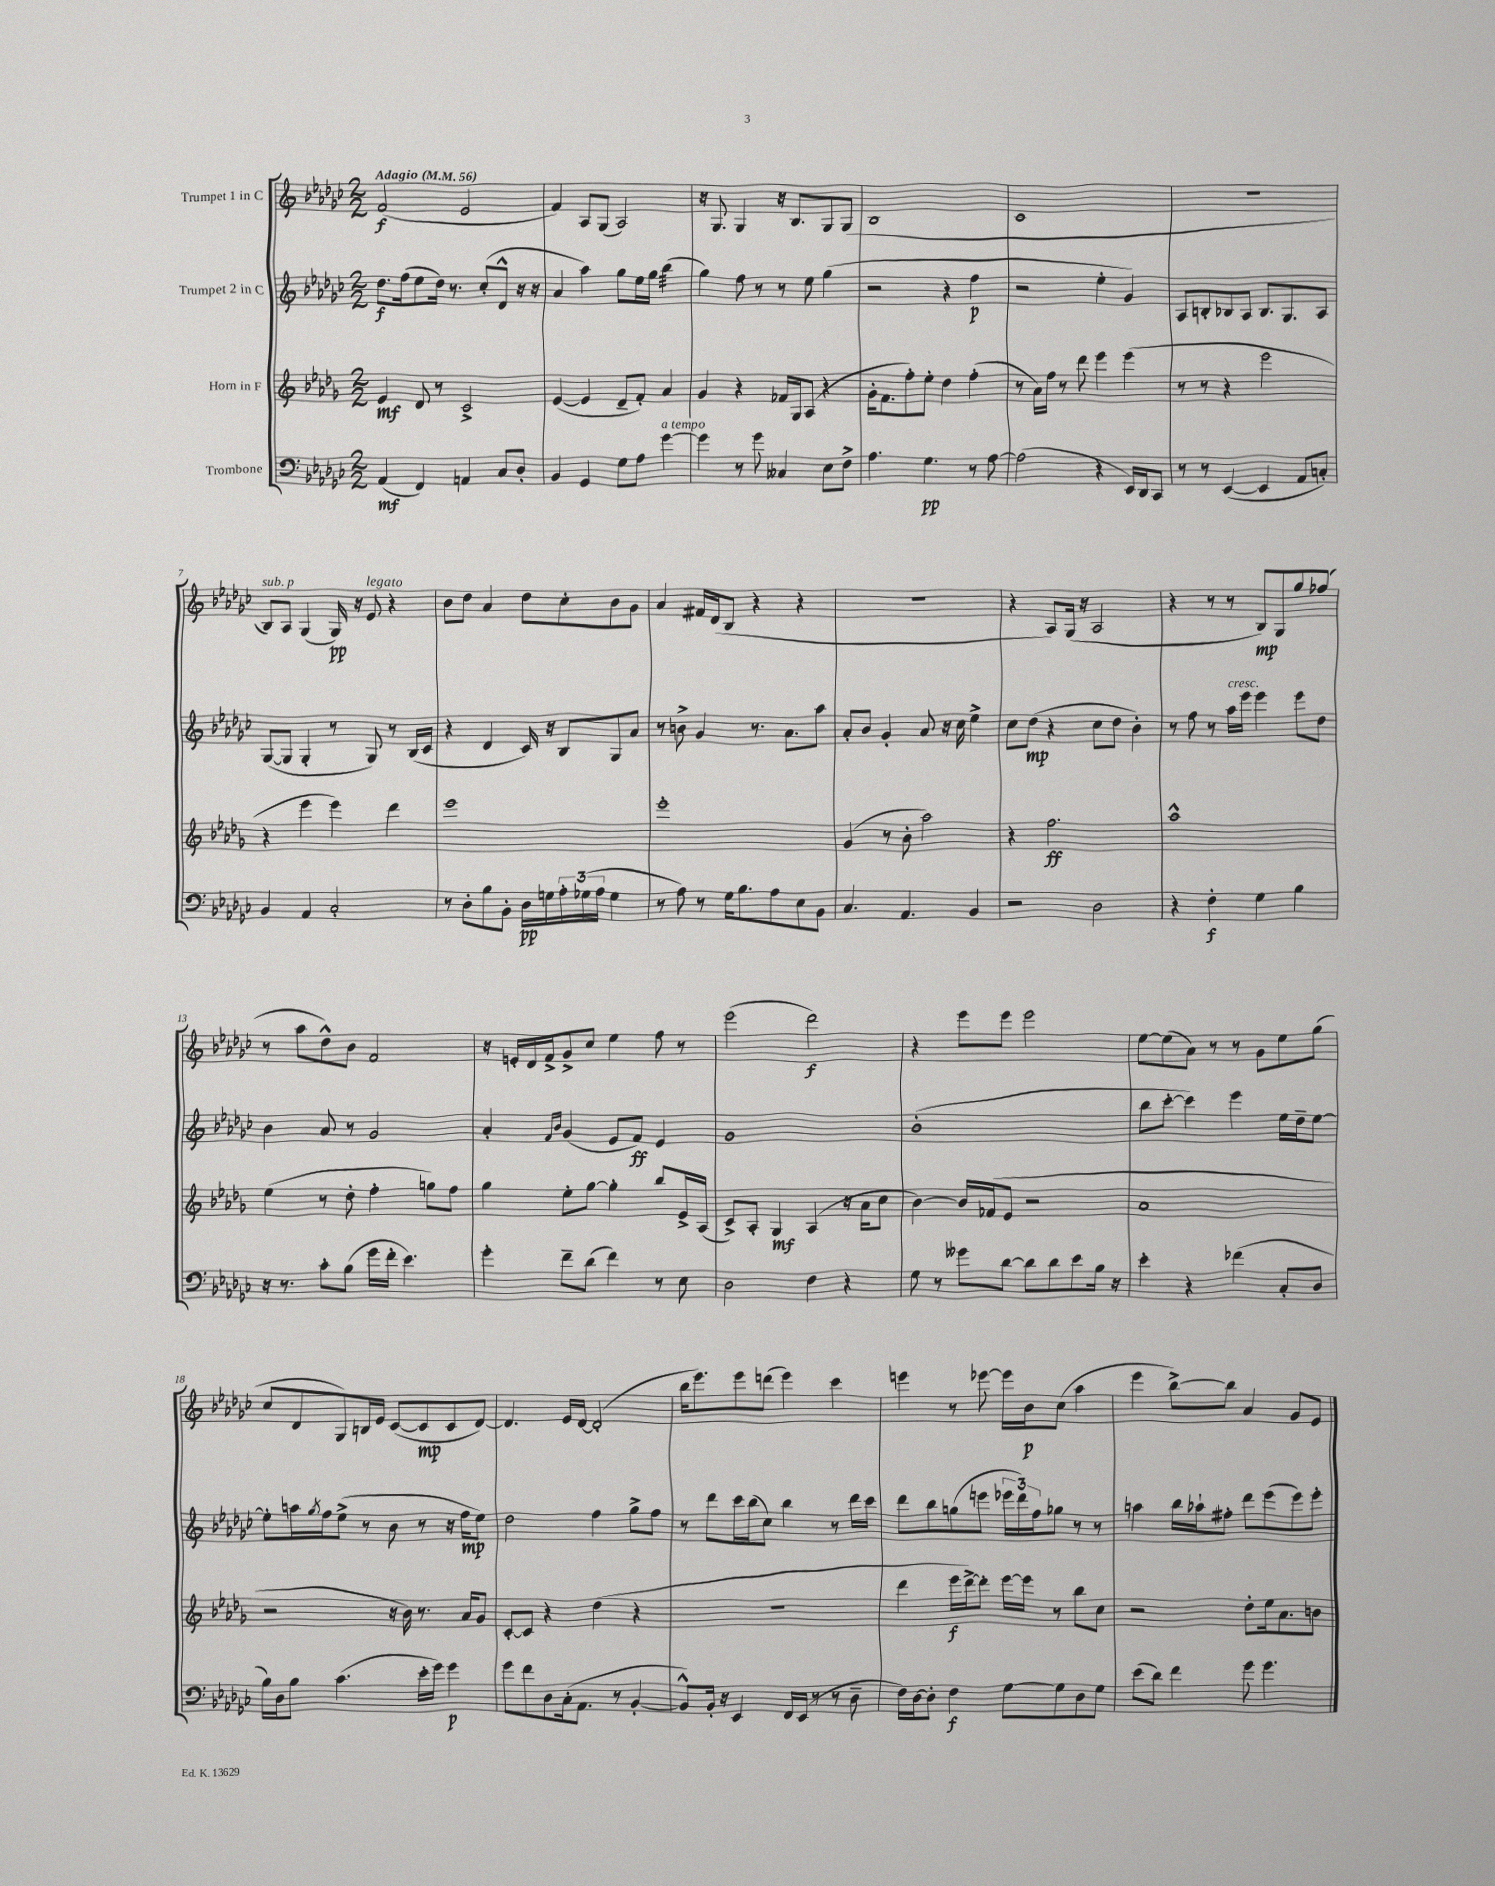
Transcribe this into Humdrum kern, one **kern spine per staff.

**kern	**kern	**kern	**kern
*staff4	*staff3	*staff2	*staff1
*clefF4	*clefG2	*clefG2	*clefG2
*k[b-e-a-d-g-c-]	*k[b-e-a-d-g-]	*k[b-e-a-d-g-c-]	*k[b-e-a-d-g-c-]
*M2/2	*M2/2	*M2/2	*M2/2
*MM56	*MM56	*MM56	*MM56
(4AA-	4e-	8.dd-	(2f
.	.	(16ff	.
4FF)	8d-	8ee-	.
.	8r	16dd-)	.
.	.	8.r	.
4AA	2c^	.	2e-
.	.	(8cc-'	.
8C-	.	8d-^^	.
8D-'	.	16r	.
.	.	16r	.
=	=	=	=
4BB-	([4e-	4a-	4f)
4GG-	4e-]	4aa-)	8A-
.	.	.	(8G-
8G-	8d-~	8gg-	2A-)
8A-	8f')	16ee-	.
.	.	16gg-	.
[4g-	4a-	(4bb-	.
=	=	=	=
4g-]	4g-	4gg-)	16r
.	.	.	8.G-
8r	4r	8ff	4G-
8g-	.	8r	.
4C--	16f-	8r	16r
.	16G-	.	8.B-
.	(8A-	8ee-	.
8E-	4r	(4gg-	8G-
8F^	.	.	(8G-
=	=	=	=
4.A-	16g-'	2r	1B-
.	8.f	.	.
.	8ff')	.	.
4.G-	8ee-'	.	.
.	4dd-	4r	.
8r	(4ff'	4ff	.
[8A-	.	.	.
=	=	=	=
(2A-]	8r	2r	1c-
.	16a-)	.	.
.	16ff	.	.
.	8r	.	.
.	8ddd-	.	.
4r	4eee-	4ee-'	.
16EE-)	(4eee-	4g-)	.
16DD-	.	.	.
8CC-	.	.	.
=	=	=	=
8r	8r	8A-	1r
8r	8r	8B'	.
([4EE-	4r	8B-	.
.	.	8A-	.
4EE-]	2eee-	8.B-	.
.	.	8.G-	.
8AA-	.	.	.
8C')	.	8A-	.
=	=	=	=
4BB-	4r	([8G-	8B-)
.	.	8G-]	8A-
4AA-	4eee-	4G-'	(4G-
2C-'	4eee-)	8r	16G-)
.	.	.	16r
.	.	8G-)	8e-
.	4ddd-	8r	4r
.	.	(16B-	.
.	.	16c-	.
=	=	=	=
8r	1eee-	4r	8b-
8D-'	.	.	8dd-
8B-	.	4d-	4a-
8BB-'	.	.	.
16D-	.	16c-)	8dd-
16G	.	16r	.
24A-'	.	8B-	8cc-'
(24G-	.	.	.
24A-	.	.	.
4G-	.	8G-	8b-
.	.	8a-	8g-
=	=	=	=
8r	1eee-'	8r	4a-
8A-)	.	8b^	.
8r	.	4g-	16f#
.	.	.	(16d-
16G-	.	.	8B-
8.B-	.	.	.
.	.	8.r	4r
8A-	.	.	.
.	.	8.a-	.
8E-	.	.	4r
8BB-	.	8aa-	.
=	=	=	=
4.C-	(4g-	8a-'	1r
.	.	8b-	.
.	8r	4g-'	.
4.AA-	8b-'	.	.
.	2aa-)	8a-	.
.	.	16r	.
.	.	16cc-	.
4BB-	.	4ee-^	.
=	=	=	=
2r	4r	8cc-	4r
.	.	(8dd-	.
.	2.ff	4r	8A-)
.	.	.	(16G-
.	.	.	16r
2D-	.	8cc-	2A-
.	.	8dd-	.
.	.	4b-')	.
=	=	=	=
4r	1aa-^^	8r	4r
.	.	8ff	.
4F'	.	8r	8r
.	.	16aa-	8r
.	.	16eee-	.
4G-	.	4eee-	8B-)
.	.	.	8G-
4B-	.	8eee-	8gg-
.	.	8dd-	(8ff-
=	=	=	=
16r	(4ee-	4b-	8r
8.r	.	.	.
.	.	.	8aa-
8c-'	8r	8a-	8dd-^^)
(8B-	8dd-'	8r	8b-
16g-	4ff'	2g-	2f
16f'	.	.	.
4.e-)	.	.	.
.	8gg)	.	.
.	8ff	.	.
=	=	=	=
4g-'	4gg-	4a-'	16r
.	.	.	16e'
.	.	.	16d-
.	.	.	16f^
.	.	16qqf	.
.	.	16qqb-	.
8f~	8ee-'	(4g-	8g-^
(8d-	[8gg-	.	8cc-
4f)	4gg-']	8e-	4ee-
.	.	8f)	.
8r	8bb-	4e-	8ff
8E-	16e-^	.	8r
.	(16A-	.	.
=	=	=	=
2D-	8c^)	1g-	(2eee-
.	8A-'	.	.
.	4G-	.	.
4F	(4A-	.	2ddd-)
4r	16r	.	.
.	16a-	.	.
.	8cc	.	.
=	=	=	=
8G-	[4b-)	(1b-'	4r
8r	.	.	.
8g--	16b-]	.	8eee-
.	(16f-	.	.
[8d-	8e-	.	8eee-
8d-]	2r	.	2eee-
8d-	.	.	.
8e-	.	.	.
16B-	.	.	.
16r	.	.	.
=	=	=	=
4e-'	1a-	8bb-	[8ee-
.	.	[8ccc-'	(8ee-]
4r	.	4ccc-])	8a-)
.	.	.	8r
(4f-	.	4eee-	8r
.	.	.	8g-
8C-'	.	16ee-	8ee-
.	.	16dd-~	.
8D-	.	[8ee-	(8gg-
=	=	=	=
16B-)	2r	8ee-']	8cc-
16D-	.	.	.
8B-	.	16aa	8d-
.	.	8qgg-	.
.	.	16ff	.
(4.c-	.	(8ee-^	8G-)
.	.	8r	16B
.	.	.	16e-
.	16r	8b-	([8c-
.	16b-)	.	.
16e-'	8.r	8r	8c-]
16g-)	.	.	.
4g-	.	16r	8c-
.	16a-	16ff	.
.	8g-	8ee-)	[8d-)
=	=	=	=
8g-	[8c'	2dd-	4.d-]
8f	8c]	.	.
8D-	4r	.	.
(16C-'	.	.	16e-
8.AA-	.	.	[16d-
.	(4dd-	4ff	(2d-']
8r	.	.	.
[4BB-'	4r	8gg-^	.
.	.	8ff	.
=	=	=	=
8BB-^^])	1r	8r	16bb-
.	.	.	8.eee-)
16BB-'	.	8ddd-	.
16r	.	.	.
4EE-	.	16ccc-	8eee-
.	.	(16bb-	.
.	.	8cc-)	(8ddd
16FF	.	4bb-	4eee-)
(16EE-	.	.	.
8r	.	.	.
8r	.	8r	4ccc-
8D-~	.	16ddd-	.
.	.	16ccc-	.
=	=	=	=
16F)	4ddd-	8ddd-	4eee
[16D-	.	.	.
8D-']	.	8bb-	.
4F	16eee-	(8gg	8r
.	[16ddd-^)	.	.
.	8ddd-']	8eee	[8eee-
[8G-	[16eee-	24eee-	16eee-]
.	.	24ddd-)	.
.	16eee-]	.	16b-
.	.	24ff	.
8G-]	8r	8gg-	(8cc-
8D-	8bb-	8r	4aa-
8G-	8cc	8r	.
=	=	=	=
(8e-	2r	4aa	4eee-
8d-)	.	.	.
4f	.	16bb-	[8bb-^)
.	.	16aa-`	.
.	.	8ff#'	8bb-]
8g-	8dd-'	8ddd-	4a-
4.g-	16ee-	(8eee-	.
.	8.a-	.	.
.	.	8eee-)	8g-
.	8b	8eee-'	8e-
==	==	==	==
*-	*-	*-	*-
